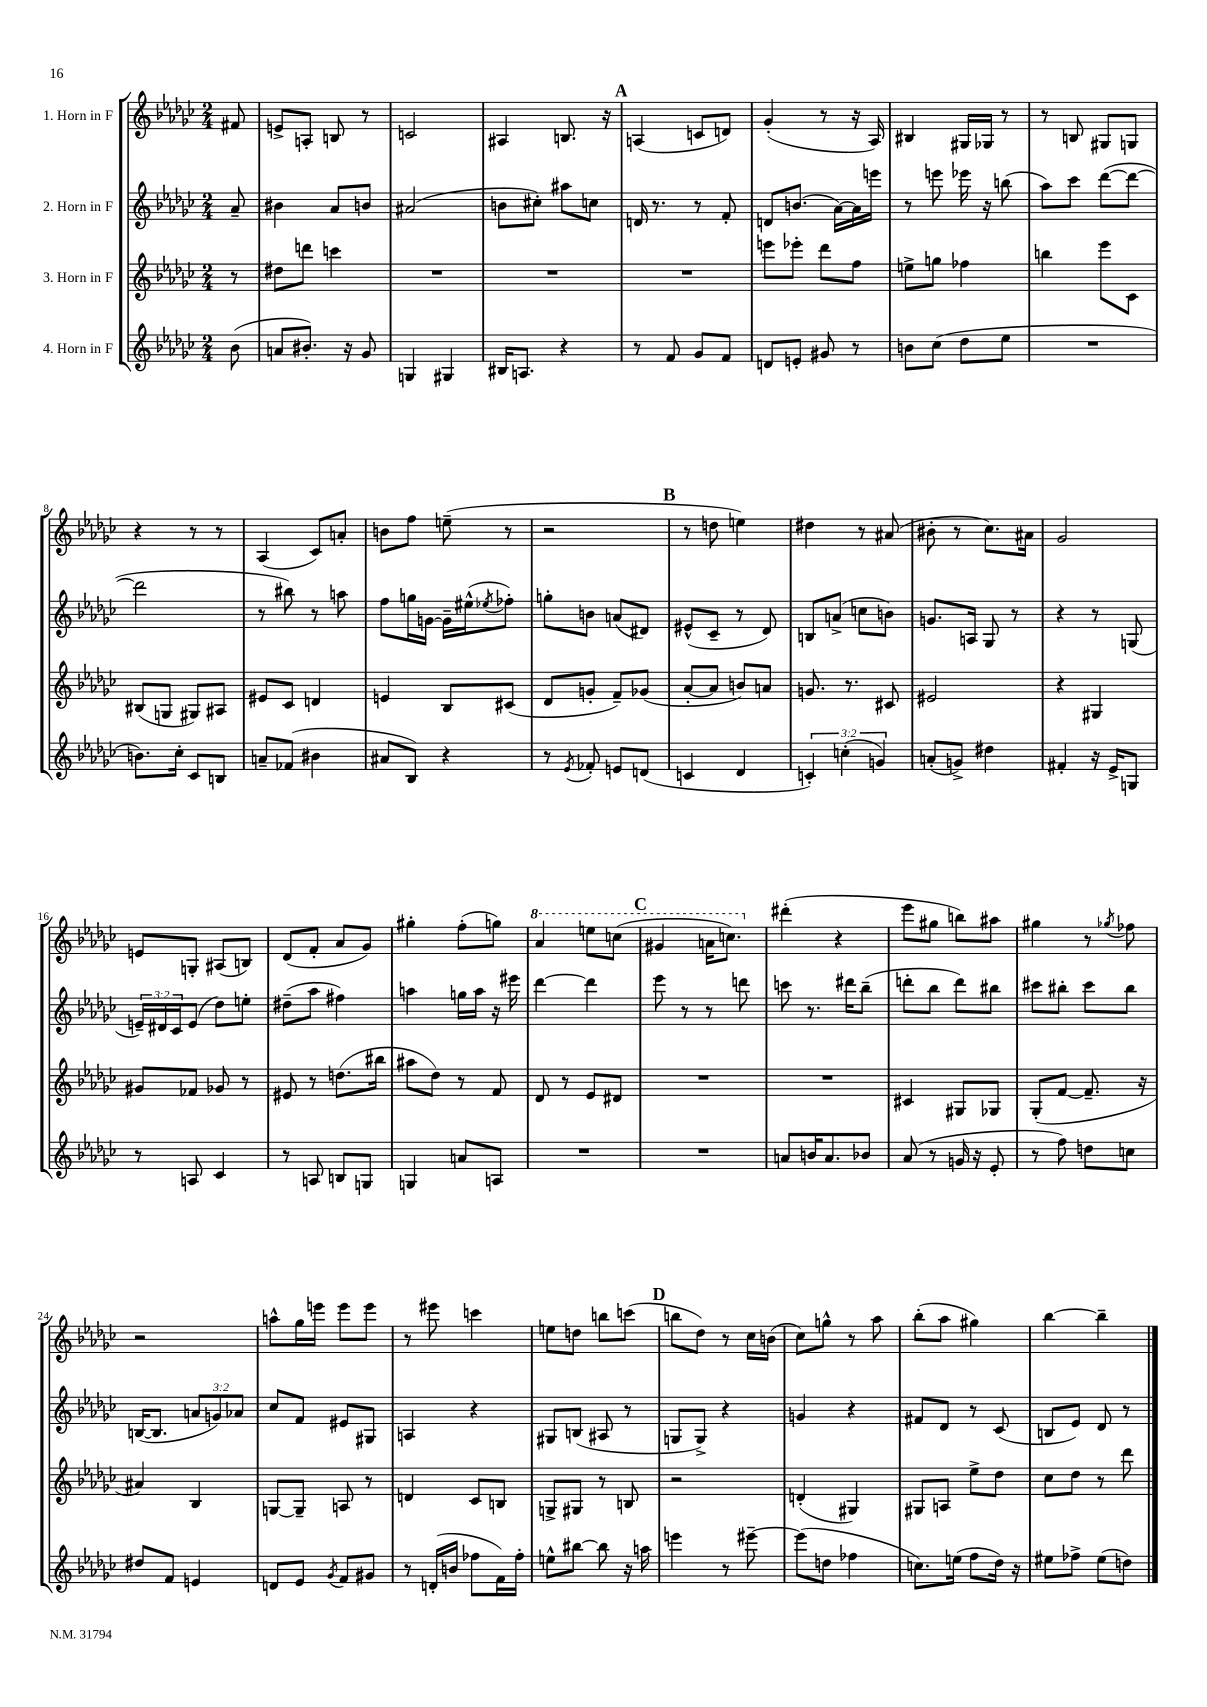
<<
\new StaffGroup <<
\new Staff = "s0" \with { instrumentName = "1. Horn in F" } {
    \clef treble \key ges \major \numericTimeSignature \time 2/4 \partial 8
    fis'8 |
    e'8-> a8-. b8 r8 |
    c'2 |
    ais4 b8. r16 |
    \mark \markup { \bold "A" } a4( c'8 d'8) |
    ges'4-.( r8 r16 aes16) |
    bis4 gis16 ges16 r8 |
    r8 b8 gis8 g8 |
    r4 r8 r8 |
    aes4( ces'8) a'8-. |
    b'8 f''8 e''8--( r8 |
    r2 |
    \mark \markup { \bold "B" } r8 d''8 e''4) |
    dis''4 r8 ais'8( |
    bis'8-. r8 ces''8.) ais'16 |
    ges'2 |
    e'8 g8-. ais8( b8) |
    des'8( f'8-. aes'8 ges'8) |
    gis''4-. f''8-.( g''8) |
    \ottava #1 aes''4 e'''8 c'''8( |
    \mark \markup { \bold "C" } gis''4 a''16 c'''8.) \ottava #0 |
    dis'''4-.( r4 |
    ees'''8 gis''8 b''8) ais''8 |
    gis''4 r8 \acciaccatura { ges''8 } fes''8 |
    r2 |
    a''8-^ ges''16 e'''16 e'''8 e'''8 |
    r8 eis'''8 c'''4 |
    e''8 d''8 b''8 c'''8( |
    \mark \markup { \bold "D" } b''8 des''8) r8 ces''16 b'16( |
    ces''8) g''8-^ r8 aes''8 |
    bes''8-.( aes''8 gis''4) |
    bes''4~ bes''4-- \bar "|." |
}
\new Staff = "s1" \with { instrumentName = "2. Horn in F" } {
    \clef treble \key ges \major \numericTimeSignature \time 2/4 \override Staff.TupletNumber.text = #tuplet-number::calc-fraction-text \partial 8
    aes'8-- |
    bis'4 aes'8 b'8 |
    ais'2( |
    b'8 cis''8-.) ais''8 c''8 |
    \mark \markup { \bold "A" } d'16 r8. r8 f'8-. |
    d'8 b'8.( aes'16~) aes'16 e'''16 |
    r8 e'''8 ees'''16 r16 b''8( |
    aes''8) ces'''8 des'''8~( des'''8~ |
    des'''2 |
    r8 bis''8) r8 a''8 |
    f''8 g''16 g'16~ g'16-- eis''16-^( \acciaccatura { ees''8 } fes''8-.) |
    g''8-. b'8 a'8( dis'8) |
    \mark \markup { \bold "B" } eis'8-^( ces'8-- r8 des'8) |
    b8 a'8->( c''8 b'8) |
    g'8. a16 ges8 r8 |
    r4 r8 g8( |
    \tuplet 3/2 { e'16--) dis'16 ces'16 } e'8( des''8) e''8-. |
    dis''8--( aes''8 fis''4) |
    a''4 g''16 a''16 r16 eis'''16 |
    des'''4~ des'''4 |
    \mark \markup { \bold "C" } ees'''8 r8 r8 d'''8 |
    c'''8 r8. dis'''16 bes''8--( |
    d'''8-. bes''8 d'''8) bis''8 |
    cis'''8 bis''8-. cis'''8 bis''8 |
    b16~( b8. \tuplet 3/2 { a'8 g'8) aes'8 } |
    ces''8 f'8 eis'8 gis8 |
    a4 r4 |
    gis8 b8( ais8 r8 |
    \mark \markup { \bold "D" } g8 g8->) r4 |
    g'4 r4 |
    fis'8 des'8 r8 ces'8( |
    b8 ees'8) des'8 r8 \bar "|." |
}
\new Staff = "s2" \with { instrumentName = "3. Horn in F" } {
    \clef treble \key ges \major \numericTimeSignature \time 2/4 \partial 8
    r8 |
    dis''8 d'''8 c'''4 |
    R2 |
    R2 |
    \mark \markup { \bold "A" } R2 |
    e'''8 ees'''8-. des'''8 f''8 |
    e''8-> g''8 fes''4 |
    b''4 ees'''8 ces'8 |
    bis8( g8 gis8) ais8 |
    eis'8 ces'8 d'4 |
    e'4 bes8 cis'8( |
    des'8 g'8-. f'8--) ges'8( |
    \mark \markup { \bold "B" } aes'8~-. aes'8 b'8) a'8 |
    g'8. r8. cis'8 |
    eis'2 |
    r4 gis4 |
    gis'8 fes'8 ges'8 r8 |
    eis'8 r8 d''8.( bis''16 |
    ais''8 des''8) r8 f'8 |
    des'8 r8 ees'8 dis'8 |
    \mark \markup { \bold "C" } R2 |
    R2 |
    cis'4 gis8 ges8 |
    ges8-.( f'8~ f'8.-- r16 |
    ais'4) bes4 |
    g8~ g8-- a8 r8 |
    d'4 ces'8 b8 |
    g8-> gis8 r8 b8 |
    \mark \markup { \bold "D" } r2 |
    d'4-.( gis4) |
    gis8 a8 ees''8-> des''8 |
    ces''8 des''8 r8 des'''8 \bar "|." |
}
\new Staff = "s3" \with { instrumentName = "4. Horn in F" } {
    \clef treble \key ges \major \numericTimeSignature \time 2/4 \override Staff.TupletNumber.text = #tuplet-number::calc-fraction-text \partial 8
    bes'8( |
    a'8 bis'8.-.) r16 ges'8 |
    g4 gis4 |
    bis16 a8. r4 |
    \mark \markup { \bold "A" } r8 f'8 ges'8 f'8 |
    d'8 e'8-. gis'8 r8 |
    b'8 ces''8( des''8 ees''8 |
    R2 |
    b'8.) ces''16-. ces'8 b8 |
    a'8-- fes'8( bis'4 |
    ais'8 bes8) r4 |
    r8 \acciaccatura { ees'8 } fes'8-. e'8 d'8( |
    \mark \markup { \bold "B" } c'4 des'4 |
    \tuplet 3/2 { c'4-.) c''4-.( g'4) } |
    a'8-.( g'8->) dis''4 |
    fis'4-. r16 ees'16-> g8 |
    r8 a8 ces'4 |
    r8 a8 b8 g8 |
    g4 a'8 a8 |
    R2 |
    \mark \markup { \bold "C" } R2 |
    a'8 b'16 a'8. bes'8 |
    aes'8( r8 g'16 r16 ees'8-. |
    r8 f''8) d''8 c''8 |
    dis''8 f'8 e'4 |
    d'8 ees'8 \acciaccatura { ges'8 } f'8 gis'8 |
    r8 d'16-.( b'16 fes''8 f'16) fes''16-. |
    e''8-^ bis''8~ bis''8 r16 a''16 |
    \mark \markup { \bold "D" } e'''4 r8 eis'''8~-- |
    eis'''8( d''8 fes''4 |
    c''8.) e''16( f''8 des''16) r16 |
    eis''8 fes''8-> eis''8( d''8) \bar "|." |
}
>>
>>
